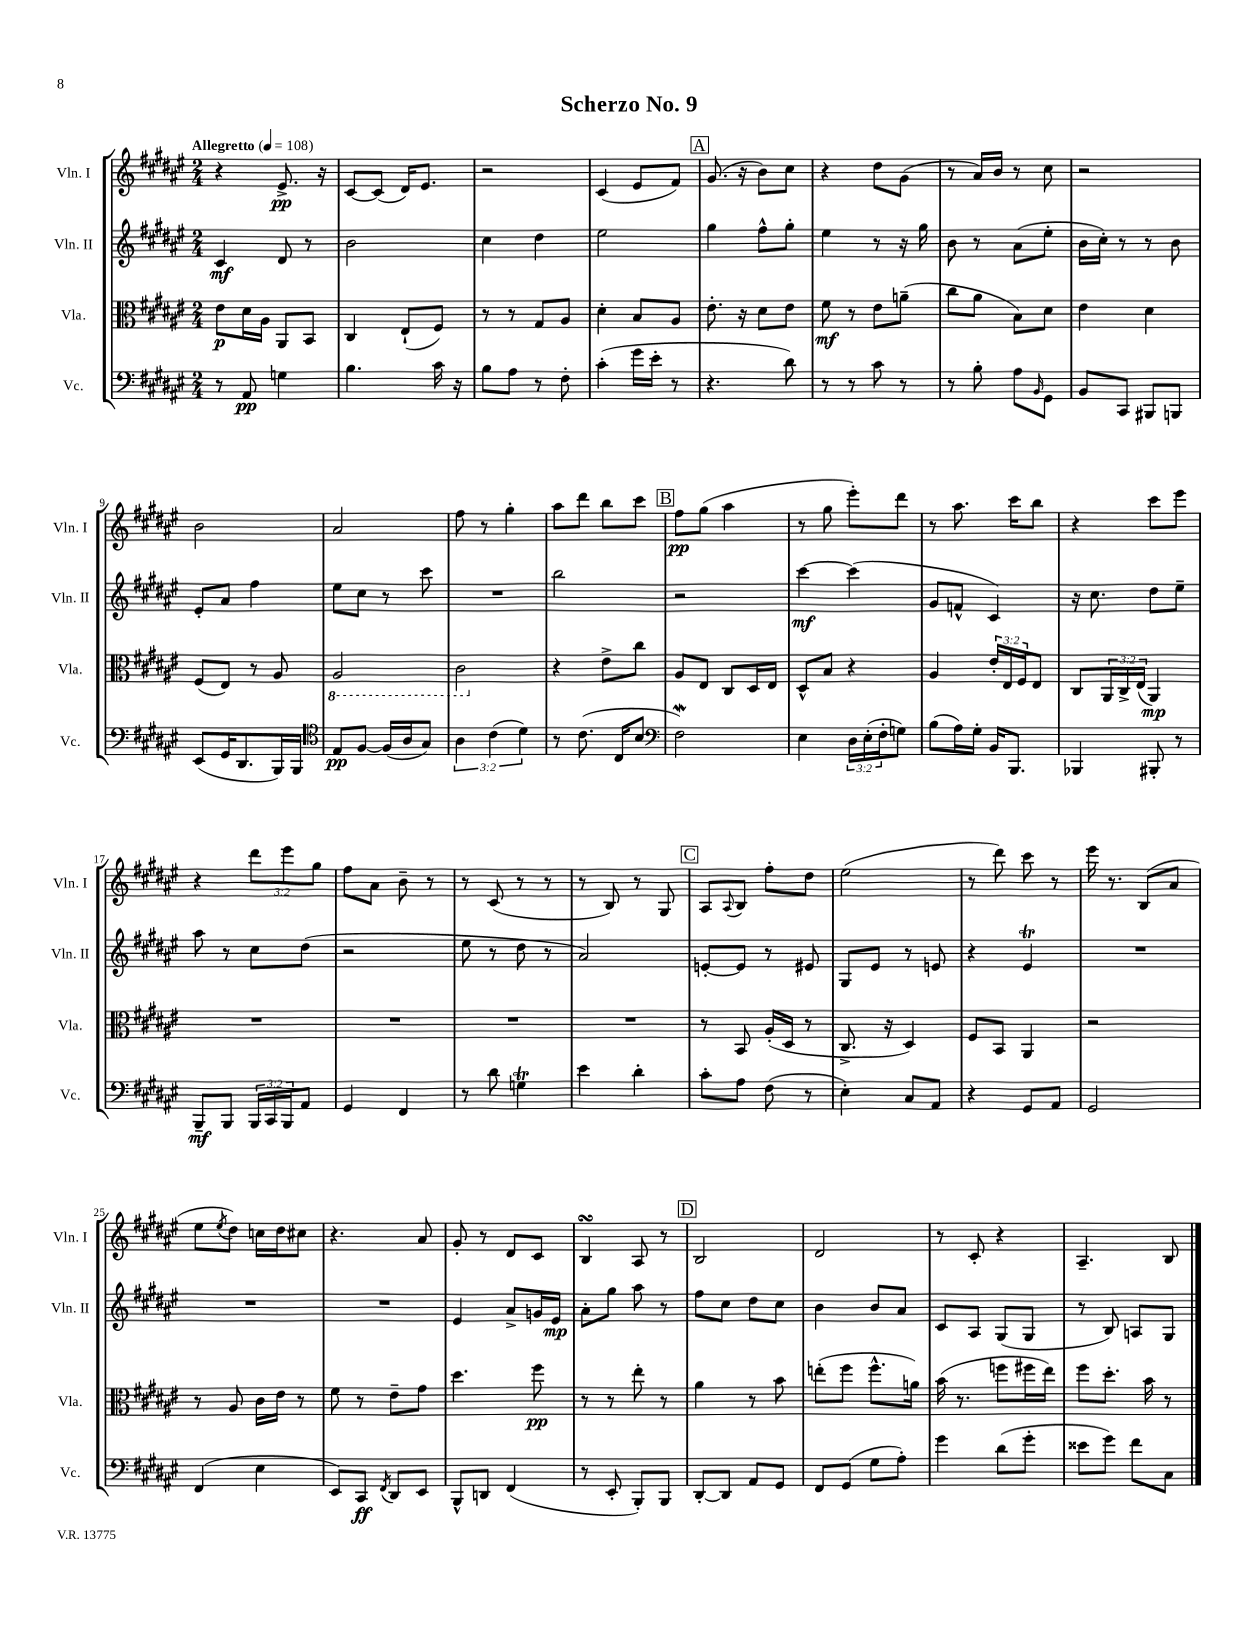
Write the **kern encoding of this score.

**kern	**dynam	**kern	**dynam	**kern	**dynam	**kern	**dynam
*part4	*part4	*part3	*part3	*part2	*part2	*part1	*part1
*staff4	*staff4	*staff3	*staff3	*staff2	*staff2	*staff1	*staff1
*I"Vc.	*	*I"Vla.	*	*I"Vln. II	*	*I"Vln. I	*
*I'Vc.	*	*I'Vla.	*	*I'Vln. II	*	*I'Vln. I	*
*clefF4	*	*clefC3	*	*clefG2	*	*clefG2	*
*k[f#c#g#d#a#e#]	*	*k[f#c#g#d#a#e#]	*	*k[f#c#g#d#a#e#]	*	*k[f#c#g#d#a#e#]	*
*M2/4	*	*M2/4	*	*M2/4	*	*M2/4	*
*MM108	*	*MM108	*	*MM108	*	*MM108	*
=1	=1	=1	=1	=1	=1	=1	=1
!	!	!	!	!	!	!LO:TX:a:B:t=Allegretto	!
8r	.	8e#\L	p	4c#/	mf	4r	.
8AA#/	pp	16d#\L	.	.	.	.	.
.	.	16A#\JJ	.	.	.	.	.
4Gn\	.	8AA#/L	.	8d#/	.	8.e#^/	pp
.	.	8BB/J	.	8r	.	.	.
.	.	.	.	.	.	16r	.
=2	=2	=2	=2	=2	=2	=2	=2
4.B\	.	4C#/	.	2b\	.	[8c#/L	.
.	.	.	.	.	.	(8c#/J]	.
.	.	(8E#`/L	.	.	.	16d#/KL)	.
.	.	.	.	.	.	8.e#/J	.
16c#\	.	8F#/J)	.	.	.	.	.
16r	.	.	.	.	.	.	.
=3	=3	=3	=3	=3	=3	=3	=3
8B\L	.	8r	.	4cc#\	.	2r	.
8A#\J	.	8r	.	.	.	.	.
8r	.	8G#/L	.	4dd#\	.	.	.
8F#'\	.	8A#/J	.	.	.	.	.
=4	=4	=4	=4	=4	=4	=4	=4
(4c#'\	.	4d#'\	.	2ee#\	.	(4c#/	.
16g#\LL	.	8B/L	.	.	.	8e#/L	.
16e#'\JJ	.	.	.	.	.	.	.
8r	.	8A#/J	.	.	.	8f#/J)	.
!!LO:REH:place=s1:t=A
=5	=5	=5	=5	=5	=5	=5	=5
4.r	.	8.e#'\	.	4gg#\	.	(8.g#/	.
.	.	16r	.	.	.	16r	.
.	.	8d#\L	.	8ff#^^\L	.	8b\L)	.
8d#\)	.	8e#\J	.	8gg#'\J	.	8cc#\J	.
=6	=6	=6	=6	=6	=6	=6	=6
8r	.	8f#\	mf	4ee#\	.	4r	.
8r	.	8r	.	.	.	.	.
8c#\	.	8e#\L	.	8r	.	8dd#\L	.
8r	.	(8an~\J	.	16r	.	(8g#\J	.
.	.	.	.	16gg#\	.	.	.
=7	=7	=7	=7	=7	=7	=7	=7
8r	.	8cc#\L	.	8b\	.	8r	.
8B'\	.	8a#\J	.	8r	.	16a#/LL)	.
.	.	.	.	.	.	16b/JJ	.
8A#\L	.	8B\L)	.	(8a#\L	.	8r	.
16qqBB/	.	.	.	.	.	.	.
8GG#\J	.	8d#\J	.	8ee#'\J	.	8cc#\	.
=8	=8	=8	=8	=8	=8	=8	=8
8BB/L	.	4e#\	.	16b\LL	.	2r	.
.	.	.	.	16cc#'\JJ)	.	.	.
8CC#/J	.	.	.	8r	.	.	.
8BBB#X/L	.	4d#\	.	8r	.	.	.
8BBBn/J	.	.	.	8b\	.	.	.
!!LO:LB:g=z
=9	=9	=9	=9	=9	=9	=9	=9
(8EE#/L	.	(8F#/L	.	8e#'/L	.	2b\	.
16GG#/K	.	8E#/J)	.	8a#/J	.	.	.
8.DD#/	.	.	.	.	.	.	.
.	.	8r	.	4ff#\	.	.	.
16BBB/L)	.	8A#/	.	.	.	.	.
16BBB/JJ	.	.	.	.	.	.	.
=10	=10	=10	=10	=10	=10	=10	=10
*clefC4	*	*	*	*	*	*	*
*	*	*8ba	*	*	*	*	*
8E#/L	pp	2AA#/	.	8ee#\L	.	2a#/	.
[8F#/J	.	.	.	8cc#\J	.	.	.
(16F#/LL]	.	.	.	8r	.	.	.
16A#/J	.	.	.	.	.	.	.
8G#/J)	.	.	.	8ccc#\	.	.	.
=11	=11	=11	=11	=11	=11	=11	=11
6A#\	.	2C#\	.	2r	.	8ff#\	.
.	.	.	.	.	.	8r	.
(6c#\	.	.	.	.	.	.	.
.	.	.	.	.	.	4gg#'\	.
6d#\)	.	.	.	.	.	.	.
=12	=12	=12	=12	=12	=12	=12	=12
*	*	*X8ba	*	*	*	*	*
8r	.	4r	.	2bb\	.	8aa#\L	.
(8.c#\	.	.	.	.	.	8ddd#\J	.
.	.	8e#^\L	.	.	.	8bb\L	.
16C#/KL	.	.	.	.	.	.	.
8B/J	.	8cc#\J	.	.	.	8ccc#\J	.
!!LO:REH:place=s1:t=B
=13	=13	=13	=13	=13	=13	=13	=13
*clefF4	*	*	*	*	*	*	*
2F#w\)	.	8A#/L	.	2r	.	8ff#\L	pp
.	.	8E#/J	.	.	.	(8gg#\J	.
.	.	8C#/L	.	.	.	4aa#\	.
.	.	16D#/L	.	.	.	.	.
.	.	16E#/JJ	.	.	.	.	.
=14	=14	=14	=14	=14	=14	=14	=14
4E#\	.	8D#^^/L	.	[4ccc#\	mf	8r	.
.	.	8B/J	.	.	.	8gg#\	.
24D#\LL	.	4r	.	(4ccc#\]	.	8eee#'\L)	.
(24E#'\	.	.	.	.	.	.	.
24F#'\J	.	.	.	.	.	.	.
8Gn\J)	.	.	.	.	.	8ddd#\J	.
=15	=15	=15	=15	=15	=15	=15	=15
(8B\L	.	4A#/	.	8g#/L	.	8r	.
16A#\L)	.	.	.	8fn^^/J	.	8.aa#\	.
16G#'\JJ	.	.	.	.	.	.	.
16BB/KL	.	24e#'/LL	.	4c#/)	.	.	.
.	.	24E#/	.	.	.	.	.
8.BBB/J	.	.	.	.	.	16ccc#\KL	.
.	.	24F#/J	.	.	.	.	.
.	.	8E#/J	.	.	.	8bb\J	.
=16	=16	=16	=16	=16	=16	=16	=16
4BBB-X/	.	8C#/L	.	16r	.	4r	.
.	.	.	.	8.cc#\	.	.	.
.	.	24AA#/L	.	.	.	.	.
.	.	24C#^/	.	.	.	.	.
.	.	(24E#/JJ	.	.	.	.	.
8BBB#X'/	.	4AA#/)	mp	8dd#\L	.	8ccc#\L	.
8r	.	.	.	8ee#~\J	.	8eee#\J	.
!!LO:LB:g=z
=17	=17	=17	=17	=17	=17	=17	=17
8BBB~/L	mf	2r	.	8aa#\	.	4r	.
8BBB/J	.	.	.	8r	.	.	.
24BBB/LL	.	.	.	8cc#\L	.	12ddd#\L	.
24CC#/	.	.	.	.	.	.	.
24BBB/J	.	.	.	.	.	12eee#\	.
8AA#/J	.	.	.	(8dd#\J	.	.	.
.	.	.	.	.	.	12gg#\J	.
=18	=18	=18	=18	=18	=18	=18	=18
4GG#/	.	2r	.	2r	.	8ff#\L	.
.	.	.	.	.	.	8a#\J	.
4FF#/	.	.	.	.	.	8b~\	.
.	.	.	.	.	.	8r	.
=19	=19	=19	=19	=19	=19	=19	=19
8r	.	2r	.	8ee#\	.	8r	.
8d#\	.	.	.	8r	.	(8c#/	.
4GnT\	.	.	.	8dd#\	.	8r	.
.	.	.	.	8r	.	8r	.
=20	=20	=20	=20	=20	=20	=20	=20
4e#\	.	2r	.	2a#/)	.	8r	.
.	.	.	.	.	.	8B/)	.
4d#'\	.	.	.	.	.	8r	.
.	.	.	.	.	.	8G#/	.
!!LO:REH:place=s1:t=C
=21	=21	=21	=21	=21	=21	=21	=21
8c#'\L	.	8r	.	[8en'/L	.	8A#/L	.
.	.	.	.	.	.	8qqA#/	.
8A#\J	.	8BB/	.	8e/J]	.	8B/J	.
(8F#\	.	(16A#'/LL	.	8r	.	8ff#'\L	.
.	.	16D#/JJ	.	.	.	.	.
8r	.	8r	.	8e#X/	.	8dd#\J	.
=22	=22	=22	=22	=22	=22	=22	=22
4E#'\)	.	8.C#^/	.	8G#/L	.	(2ee#\	.
.	.	.	.	8e#/J	.	.	.
.	.	16r	.	.	.	.	.
8C#/L	.	4D#/)	.	8r	.	.	.
8AA#/J	.	.	.	8en/	.	.	.
=23	=23	=23	=23	=23	=23	=23	=23
4r	.	8F#/L	.	4r	.	8r	.
.	.	8BB/J	.	.	.	8ddd#\)	.
8GG#/L	.	4AA#/	.	4e#t/	.	8ccc#\	.
8AA#/J	.	.	.	.	.	8r	.
=24	=24	=24	=24	=24	=24	=24	=24
2GG#/	.	2r	.	2r	.	16eee#\	.
.	.	.	.	.	.	8.r	.
.	.	.	.	.	.	(8B/L	.
.	.	.	.	.	.	8a#/J	.
!!LO:LB:g=z
=25	=25	=25	=25	=25	=25	=25	=25
(4FF#/	.	8r	.	2r	.	8ee#\L	.
.	.	.	.	.	.	8qee#/	.
.	.	8A#/	.	.	.	8dd#\J)	.
4E#\	.	16c#\LL	.	.	.	16ccn\LL	.
.	.	16e#\JJ	.	.	.	16dd#\J	.
.	.	8r	.	.	.	8cc#X\J	.
=26	=26	=26	=26	=26	=26	=26	=26
8EE#/L)	.	8f#\	.	2r	.	4.r	.
8CC#/J	ff	8r	.	.	.	.	.
8qFF#/	.	.	.	.	.	.	.
8DD#/L	.	8e#~\L	.	.	.	.	.
8EE#/J	.	8g#\J	.	.	.	8a#/	.
=27	=27	=27	=27	=27	=27	=27	=27
8BBB^^/L	.	4.dd#\	.	4e#/	.	8g#'/	.
8DDn/J	.	.	.	.	.	8r	.
(4FF#/	.	.	.	8a#^/L	.	8d#/L	.
.	.	8ff#\	pp	16gn/L	.	8c#/J	.
.	.	.	.	16e#/JJ	mp	.	.
=28	=28	=28	=28	=28	=28	=28	=28
8r	.	8r	.	8a#'\L	.	4BsSSs/	.
8EE#'/	.	8r	.	8gg#\J	.	.	.
8BBB'/L)	.	8ee#'\	.	8aa#\	.	8A#/	.
8BBB/J	.	8r	.	8r	.	8r	.
!!LO:REH:place=s1:t=D
=29	=29	=29	=29	=29	=29	=29	=29
[8DD#'/L	.	4a#\	.	8ff#\L	.	2B/	.
8DD#/J]	.	.	.	8cc#\J	.	.	.
8AA#/L	.	8r	.	8dd#\L	.	.	.
8GG#/J	.	8b\	.	8cc#\J	.	.	.
=30	=30	=30	=30	=30	=30	=30	=30
8FF#/L	.	(8een'\L	.	4b\	.	2d#/	.
(8GG#/J	.	8ff#\J	.	.	.	.	.
8G#\L	.	8.ff#^^\L	.	8b/L	.	.	.
8A#'\J)	.	.	.	8a#/J	.	.	.
.	.	16an\Jk)	.	.	.	.	.
=31	=31	=31	=31	=31	=31	=31	=31
4g#\	.	(16b\	.	8c#/L	.	8r	.
.	.	8.r	.	.	.	.	.
.	.	.	.	8A#/J	.	8c#'/	.
(8d#\L	.	8ffn\L	.	(8G#/L	.	4r	.
8g#'\J	.	16ff#X\L	.	8G#/J	.	.	.
.	.	16ee#\JJ)	.	.	.	.	.
=32	=32	=32	=32	=32	=32	=32	=32
8e##X\L	.	8ff#\L	.	8r	.	4.A#~/	.
8g#\J)	.	8.dd#'\J	.	8B/)	.	.	.
8f#\L	.	.	.	8An/L	.	.	.
.	.	16b\	.	.	.	.	.
8C#\J	.	8r	.	8G#/J	.	8B/	.
==	==	==	==	==	==	==	==
*-	*-	*-	*-	*-	*-	*-	*-
